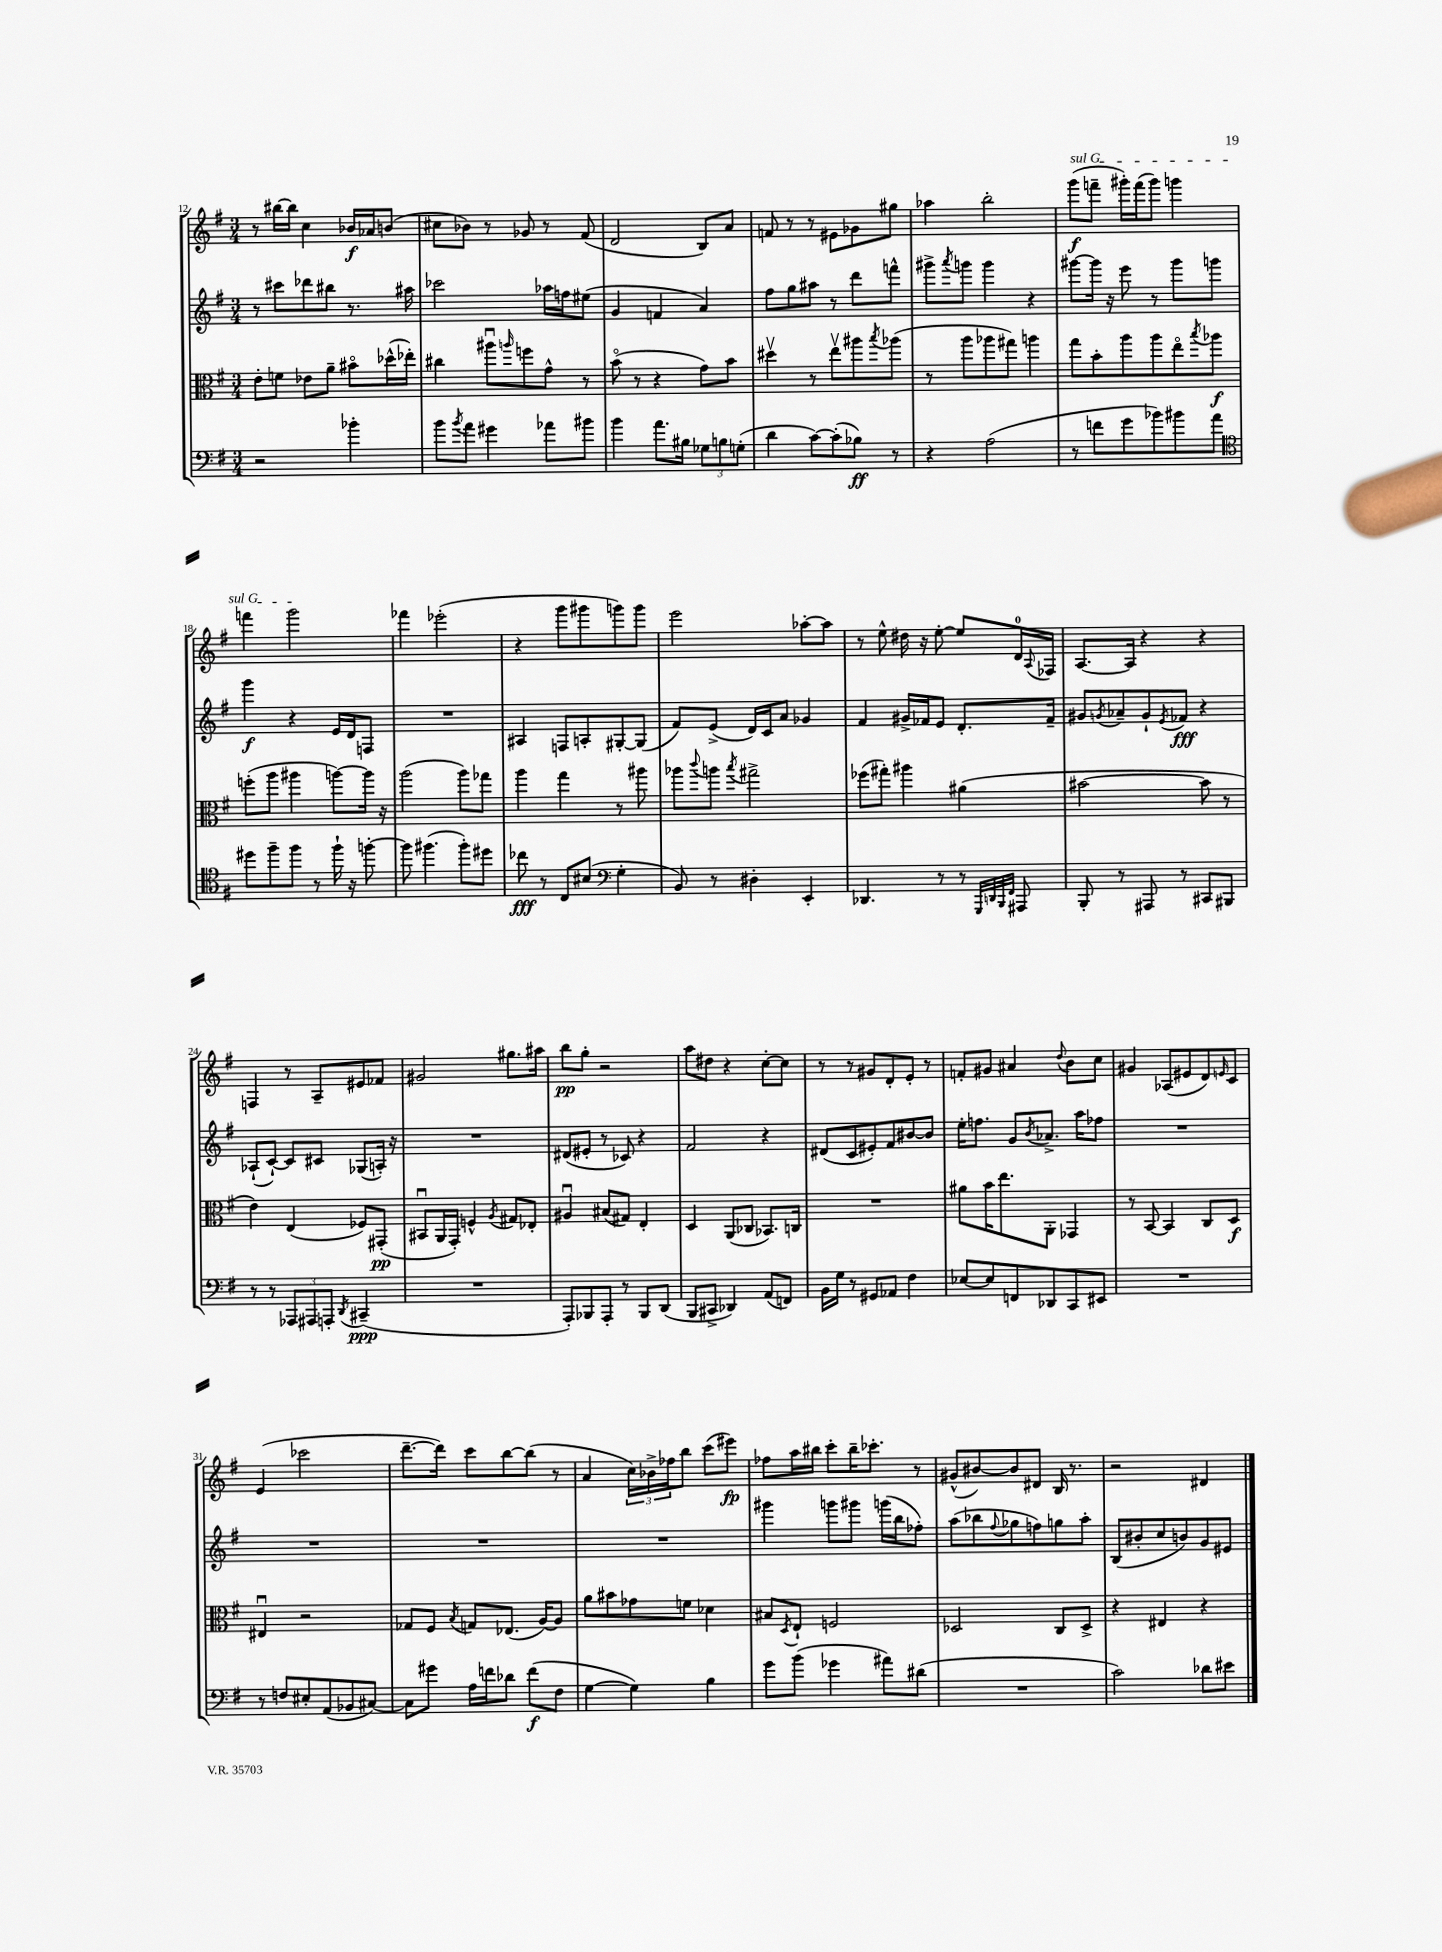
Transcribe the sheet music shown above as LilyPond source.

<<
\new StaffGroup <<
\new Staff = "s0" {
    \clef treble \key g \major \numericTimeSignature \time 3/4
    r8 bis''16~ bis''16 c''4 bes'16\f aes'16 b'8( |
    cis''8 bes'8) r8 ges'8 r8 fis'8( |
    d'2 b8) a'8 |
    f'8 r8 r8 eis'8 ges'8 gis''8 |
    aes''4 b''2-. |
    \once \override TextSpanner.bound-details.left.text = \markup { \italic "sul G" } g'''8\f\startTextSpan( f'''8-- gis'''16-.) f'''16( gis'''8) g'''4 |
    f'''4 g'''2\stopTextSpan |
    fes'''4 ees'''2-.( |
    r4 g'''8 gis'''8 g'''8) g'''8 |
    e'''2 aes''8~-. aes''8 |
    r8 e''8-^ dis''16 r16 e''8~-. e''8 d'16-0 \appoggiatura { a8 } fes16 |
    a8.~ a16 r4 r4 |
    f4 r8 a8-- eis'8 fes'8 |
    gis'2 gis''8. ais''16 |
    b''8\pp g''8-. r2 |
    a''8 dis''8 r4 c''8~-. c''8 |
    r8 r8 gis'8 d'8-. e'8-. r8 |
    f'8-. gis'8 ais'4 \appoggiatura { d''8 } b'8 c''8 |
    gis'4 aes8( eis'8 d'8) \grace { e'16 } c'8 |
    e'4( ces'''2 |
    d'''8.~-- d'''16) c'''8 b''8~ b''8( r8 |
    a'4 \tuplet 3/2 { c''16) bes'16-> fes''16 } b''8 c'''8( eis'''8\fp) |
    fes''8 a''16 bis''16 c'''8-. bis''16-- ces'''8.-. r8 |
    gis'8-^( bis'8~) bis'8 dis'8 b16 r8. |
    r2 dis'4 \bar "|." |
}
\new Staff = "s1" {
    \clef treble \key g \major \numericTimeSignature \time 3/4
    r8 cis'''8 des'''8 bis''8 r8. ais''16 |
    ces'''2 aes''16 f''16 eis''8( |
    g'4 f'4 a'4) |
    fis''8 g''8 ais''8 r8 d'''8 f'''8-^ |
    gis'''8-> \acciaccatura { a'''8 } g'''8 g'''4 r4 |
    gis'''8~ gis'''16 r16 e'''8 r8 gis'''8 g'''8 |
    g'''4\f r4 e'16 d'16 f8 |
    R2. |
    ais4 f8 a8-. gis8~-. gis8( |
    fis'8) e'8->( d'16) c'16 a'8 ges'4 |
    fis'4 gis'16-> fes'16 e'8 d'8.-. fes'16-- |
    gis'8 \acciaccatura { g'8 } aes'8-- g'8-! \acciaccatura { e'8 } fes'8\fff r4 |
    aes8-!( c'8~-!) c'8 cis'8 ges8( a16-.) r16 |
    R2. |
    dis'8( eis'8-. r8 ces'8) r4 |
    fis'2 r4 |
    dis'8( c'8 eis'8-.) fis'8 bis'8~ bis'8 |
    e''16-. f''8. g'8 \acciaccatura { b'8 } aes'8.-> a''16 fes''8 |
    R2. |
    R2. |
    R2. |
    R2. |
    gis'''4 g'''8 gis'''8 g'''16( b''16 fes''8-.) |
    a''8( bes''8 \appoggiatura { fis''8 } ges''8 f''8) g''8 a''8-. |
    b8( bis'8-. c''8 b'8) g'8 eis'8 \bar "|." |
}
\new Staff = "s2" {
    \clef alto \key g \major \numericTimeSignature \time 3/4
    e'8-. f'8 ees'8 a'8-- bis'8\flageolet des''16-^( ees''16-.) |
    cis''4 ais''8\downbow \grace { a''16 } f''8 g'8-^ r8 |
    b'8\flageolet( r8 r4 g'8) b'8 |
    dis''4\upbow r8 e''8\upbow ais''8 \acciaccatura { b''8 } aes''8( |
    r8 a''8 aes''8 gis''8) a''4 |
    g''8 b'8-. a''8 a''8 e''8\flageolet \acciaccatura { b''8 } aes''8\f |
    f''8-.( a''8 ais''4 a''8~) a''16 r16 |
    a''2( a''8) ges''8 |
    a''4 g''4 r8 ais''8 |
    aes''8 \appoggiatura { c'''8 } a''8 \acciaccatura { b''8 } gis''2-> |
    fes''8( gis''8-.) ais''4 ais'4( |
    bis'2~ bis'8 r8 |
    e'4) e4( fes8) gis,8-.\pp( |
    bis,8\downbow a,16 g,16-.) f4-^ \acciaccatura { a8 } gis8 ees8-. |
    ais4\downbow bis8( gis8) e4-. |
    d4 a,8( ces8 bes,8.) c16 |
    R2. |
    ais'8 b'16 e''8. a,8-. ges,4 |
    r8 b,8~ b,4 c8 d8\f |
    eis4\downbow r2 |
    ges8 fis8 \acciaccatura { b8 } g8 ees8.( a16~) a8 |
    a'8 bis'8 ges'8 f'8 des'4 |
    bis8 \acciaccatura { d8 } e8-! f2 |
    des2 c8 des8-> |
    r4 eis4 r4 \bar "|." |
}
\new Staff = "s3" {
    \clef bass \key g \major \numericTimeSignature \time 3/4
    r2 bes'4-. |
    b'8 \acciaccatura { b'8 } a'8 gis'4 aes'8 bis'8 |
    b'4 a'8. bis16 \tuplet 3/2 { ges8 b8 g8-.( } |
    d'4 c'8~) c'8-.( bes8\ff) r8 |
    r4 a2( |
    r8 f'8 g'8 bes'8) bis'8 a'8 |
    \clef tenor dis''8 fis''8-- fis''8 r8 fis''16-! r16 f''8~-. |
    f''8 fis''4.( fis''8-.) dis''8 |
    ces''8\fff r8 c8 bis8( \clef bass g4-. |
    b,8) r8 dis4-. e,4-. |
    des,4. r8 r8 \grace { g,,32 d,32 b,,32 fis,32 } ais,,8 |
    b,,8-. r8 ais,,8 r8 cis,8 bis,,8 |
    r8 r8 \tuplet 3/2 { aes,,8 ais,,8 a,,8-. } \acciaccatura { d,8 } cis,4--\ppp( |
    R2. |
    a,,8-.) bes,,8 a,,8-. r8 bes,,8 d,8( |
    b,,8 cis,8-> des,4) a,8( f,8) |
    b,16 g16 r8 gis,8 aes,8 fis4 |
    ees8~ ees8 f,8 des,8 c,8 eis,8 |
    R2. |
    r8 f8 eis8-. a,8( bes,8 cis8~) |
    cis8 gis'8 a16 f'16 des'8 f'8\f( fis8 |
    g4~ g4) b4 |
    g'8 b'8( ges'4 ais'8) dis'8( |
    R2. |
    c'2) des'8 eis'8 \bar "|." |
}
>>
>>
\layout { \context { \Score currentBarNumber = #12 } }
